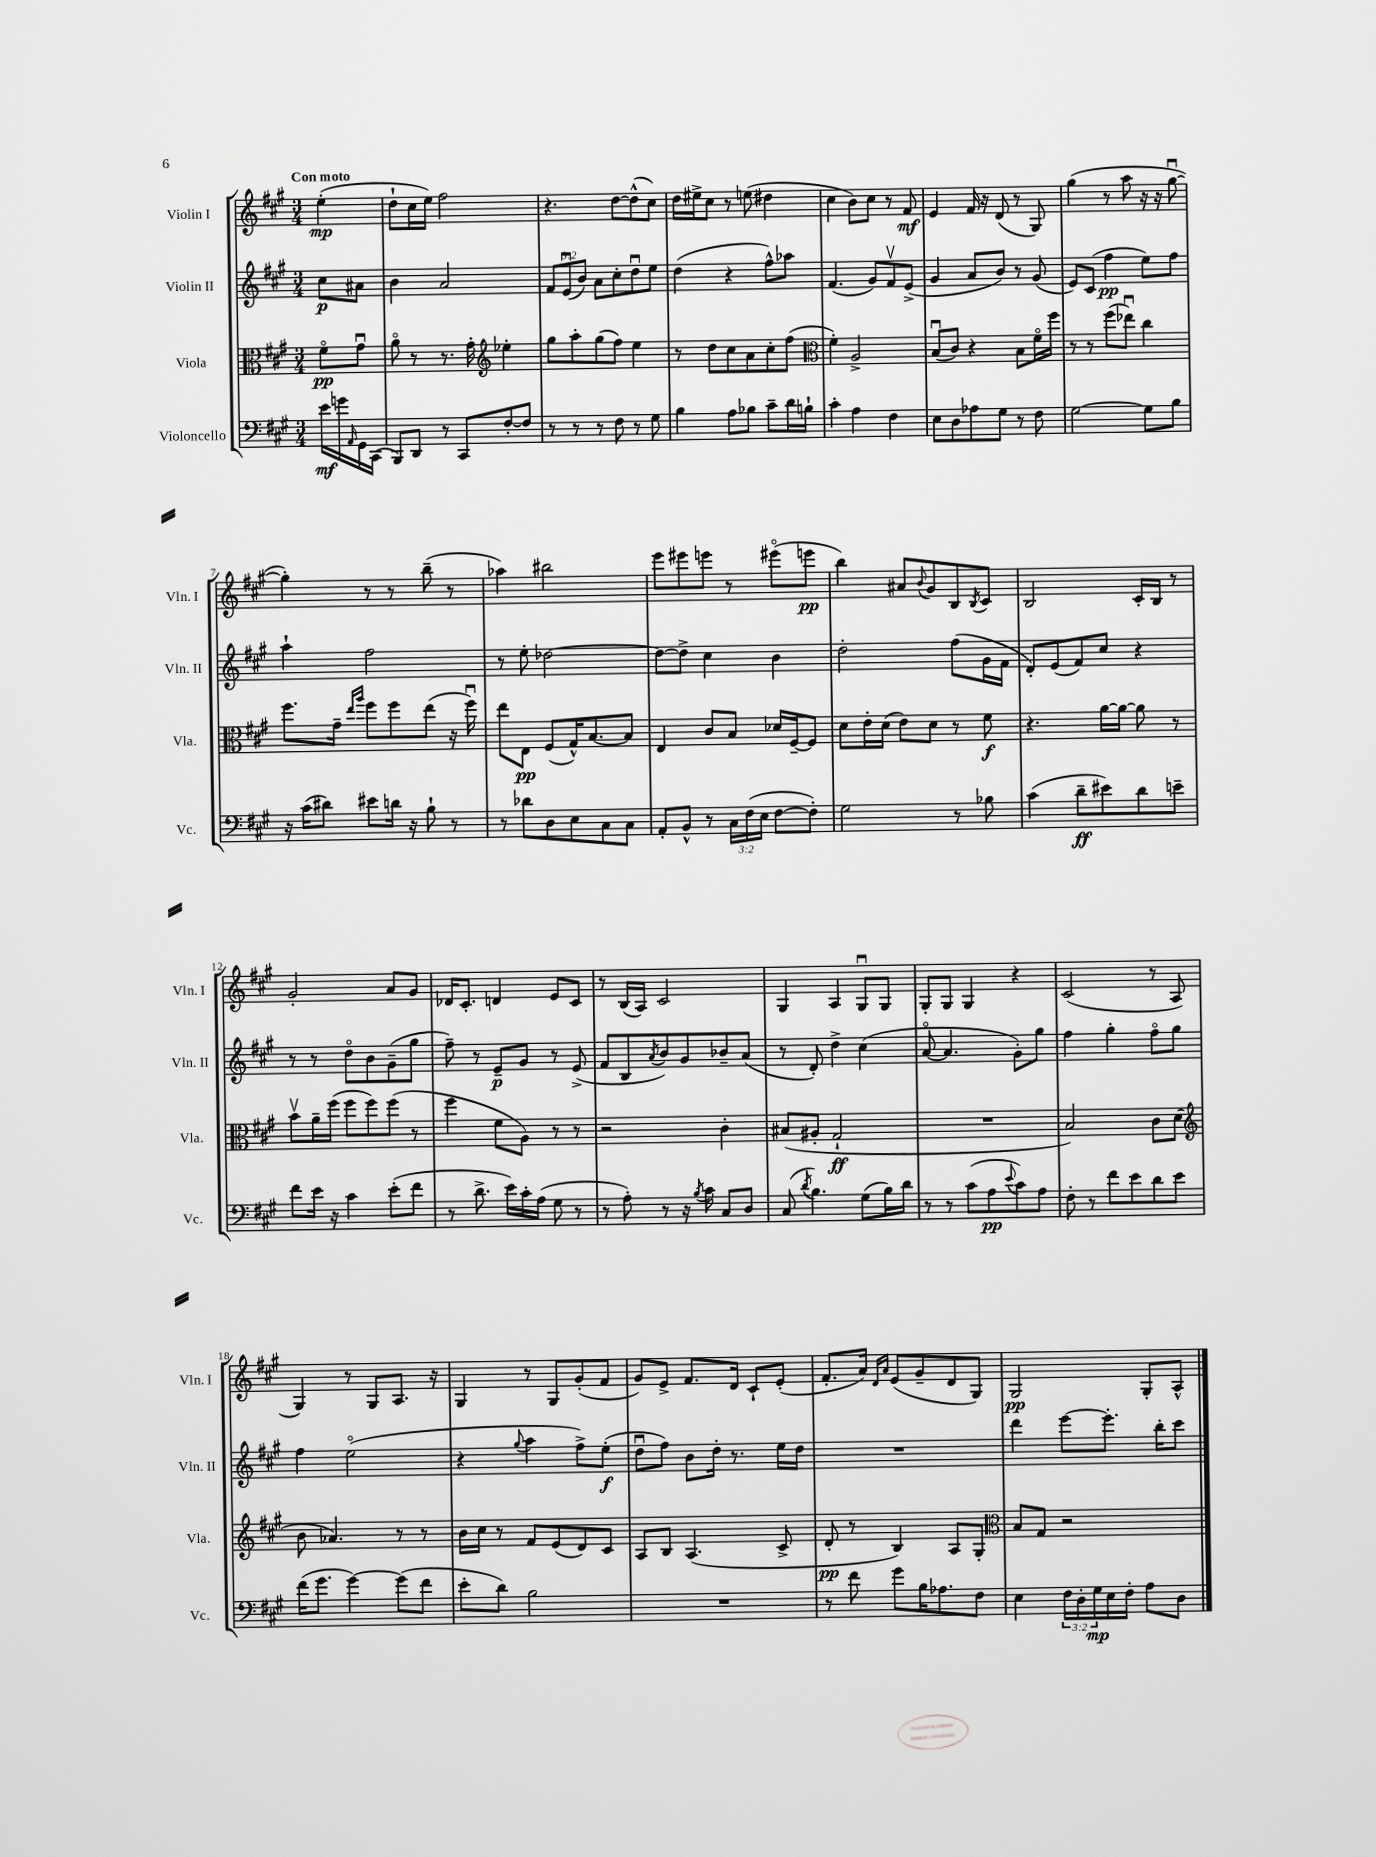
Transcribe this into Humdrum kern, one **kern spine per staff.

**kern	**kern	**kern	**kern
*staff4	*staff3	*staff2	*staff1
*clefF4	*clefC3	*clefG2	*clefG2
*k[f#c#g#]	*k[f#c#g#]	*k[f#c#g#]	*k[f#c#g#]
*M3/4	*M3/4	*M3/4	*M3/4
16e	8f#o	8cc#	(4ee'
16g	.	.	.
16qqAA	.	.	.
16GG#	8g#u	8a#	.
(16CC#	.	.	.
=	=	=	=
8BBB)	8ao	4b	8dd`
8DD	8r	.	16cc#
.	.	.	16ee)
8r	8.r	2a	2ff#
8CC#	.	.	.
.	16g#'	.	.
*	*clefG2	*	*
[8F#'	4ee-'	.	.
8F#]	.	.	.
=	=	=	=
8r	8gg#	12f#	4.r
.	.	(12eu	.
8r	8aa'	.	.
.	.	12b)	.
8r	(8gg#	8a	.
8F#	8ff#)	8cc#'	[8dd
8r	4ee	8ddu	(8dd^^]
8G#	.	8ee	8cc#)
=	=	=	=
4B	8r	(4dd	16dd
.	.	.	16ee#^
.	8dd	.	8cc#
8A	8cc#	4r	8r
8B-	8a	.	(8ee
8c#~	8cc#'	8ff#^^)	4dd#
16d	(8ff#	8aa-	.
16B`	.	.	.
=	=	=	=
*	*clefC3	*	*
4c#'	4f#')	(4.f#	4cc#
4A	2A^	.	8b)
.	.	8g#)	8cc#
4F#	.	8f#v	8r
.	.	(8e^	8f#
=	=	=	=
8E	(8Bu	4g#	4e
8D	8c#)	.	.
8A-	4r	8a	16f#
.	.	.	16r
8G#	.	8b)	(8d
8r	8B	8r	8r
8F#	16f#o	(8g#	8G#)
.	16ff#	.	.
=	=	=	=
[2G#	8r	8e)	(4gg#
.	8r	(8c#	.
.	(8ff#	4ff#	8r
.	8ee-u)	.	8aa
8G#]	4cc#	8ee)	16r
.	.	.	16r
8B	.	8ff#	[8gg#u
=	=	=	=
16r	8.ff#	4aa`	4gg#'])
(16c#	.	.	.
8d#)	.	.	.
.	16g#~	.	.
.	16qqee	.	.
.	16qqaa	.	.
8e#	8ff#	2ff#	8r
16d	8ff#	.	8r
16r	.	.	.
8B`	(8ee	.	(8bb~
8r	16r	.	8r
.	16ff#u)	.	.
=	=	=	=
8r	8ee	8r	4aa-)
8d-	8E	8ee'	.
8D	(8F#	[2dd-	2bb#
8E	16G#^^)	.	.
.	[8.B	.	.
8C#	.	.	.
8C#	8B]	.	.
=	=	=	=
8AA'	4E	8dd-_	8eee
8BB^^	.	8dd-^]	8eee#
8r	8c#	4cc#	8eee
24C#	8B	.	8r
(24F#	.	.	.
24E	.	.	.
[8F#	16d-	4b	(8eee#o
.	[16F#~	.	.
8F#'])	8F#]	.	8eee
=	=	=	=
2G#	8d	2dd'	4bb)
.	16e'	.	.
.	(16d	.	.
.	8e)	.	8a#
.	.	.	8qqb
.	8d	.	8g#
8r	8r	(8ff#	8B
.	.	.	8qB
8B-	8f#	16g#	8c#
.	.	16f#	.
=	=	=	=
(4c#	4.r	8d')	2B
.	.	(8e	.
8d~	.	8f#)	.
8e#)	[16a	8cc#	.
.	16a_	.	.
8d	8a]	4r	16c#'
.	.	.	16B
8e~	8r	.	8r
=	=	=	=
8f#	8bv	8r	2g#'
16e	16a~	8r	.
16r	(16ff#	.	.
4c#	8ff#	8ddo	.
.	8ff#)	8b	.
(8e'	(8ff#	(8g#~	8a
8f#	8r	8gg#	8g#
=	=	=	=
8r	4ff#	8ff#~)	16d-
.	.	.	8.c#'
8.d^	.	8r	.
.	8f#	8e~	4d
16e)	.	.	.
16c#'	8A)	8g#	.
(16A	.	.	.
8G#	8r	8r	8e
8r	8r	(8e^	8c#
=	=	=	=
8r	2r	8f#	8r
8A')	.	8B	(16B
.	.	.	16A)
.	.	8qa	.
8r	.	8b)	2c#
16r	.	8g#	.
8qB	.	.	.
16c#	.	.	.
8C#	4c#'	8b-~	.
8D	.	(8a	.
=	=	=	=
(8C#	(8B#	8r	4G#
8qd	.	.	.
4.B)	8A#'	8d')	.
.	2G#`	4dd^	4A
(8G#	.	(4cc#	8G#u
16B)	.	.	8G#
16d	.	.	.
=	=	=	=
8r	2.r	[8ao	8G#'
8r	.	4.a]	8G#
(8c#	.	.	4G#
8A	.	.	.
8qqe	.	.	.
8c#)	.	8g#')	4r
8A	.	8gg#	.
=	=	=	=
8F#'	2B)	4ff#	(2c#
8r	.	.	.
8f#	.	4gg#'	.
8e	.	.	.
8d	8c#	8ff#o	8r
8e	(8d	8gg#	8A
=	=	=	=
*	*clefG2	*	*
(16f#	8b	4ff#	4G#)
8.g#	.	.	.
.	4.a-)	.	.
[4g#)	.	(2eeo	8r
.	.	.	8G#
(8g#]	8r	.	8.A
8f#	8r	.	.
.	.	.	16r
=	=	=	=
8e'	16b	4r	4G#
.	16cc#	.	.
8d)	8r	.	.
.	.	8qqgg#	.
2B	8f#	4aa	8r
.	(8e	.	8G#
.	8d)	8ff#^)	(8g#'
.	8c#	(8ee'	8f#
=	=	=	=
2.r	8A	8ddu	8g#)
.	8B	8ff#)	8e^
.	(4.A	8b	8.f#
.	.	16dd'	.
.	.	8.r	16d
.	.	.	8c#`
.	8c#^	16ee	(8e'
.	.	16dd	.
=	=	=	=
8r	8d'	2.r	8.f#'
8f#	8r	.	.
.	.	.	16a)
.	.	.	16qqd
.	.	.	16qqa
8g#	4B)	.	(8e
16B	.	.	8g#~
8.A-	.	.	.
.	8A	.	8d
8F#	8G#'	.	8G#)
=	=	=	=
*	*clefC3	*	*
4E	8B	4ddd	2G#
.	8G#	.	.
24F#	2r	[8eee	.
24D'	.	.	.
24G#	.	.	.
16E	.	8.eee']	.
16F#'	.	.	.
8A	.	.	8G#'
.	.	16bb'	.
8D	.	8ccc#	8A^^
==	==	==	==
*-	*-	*-	*-
